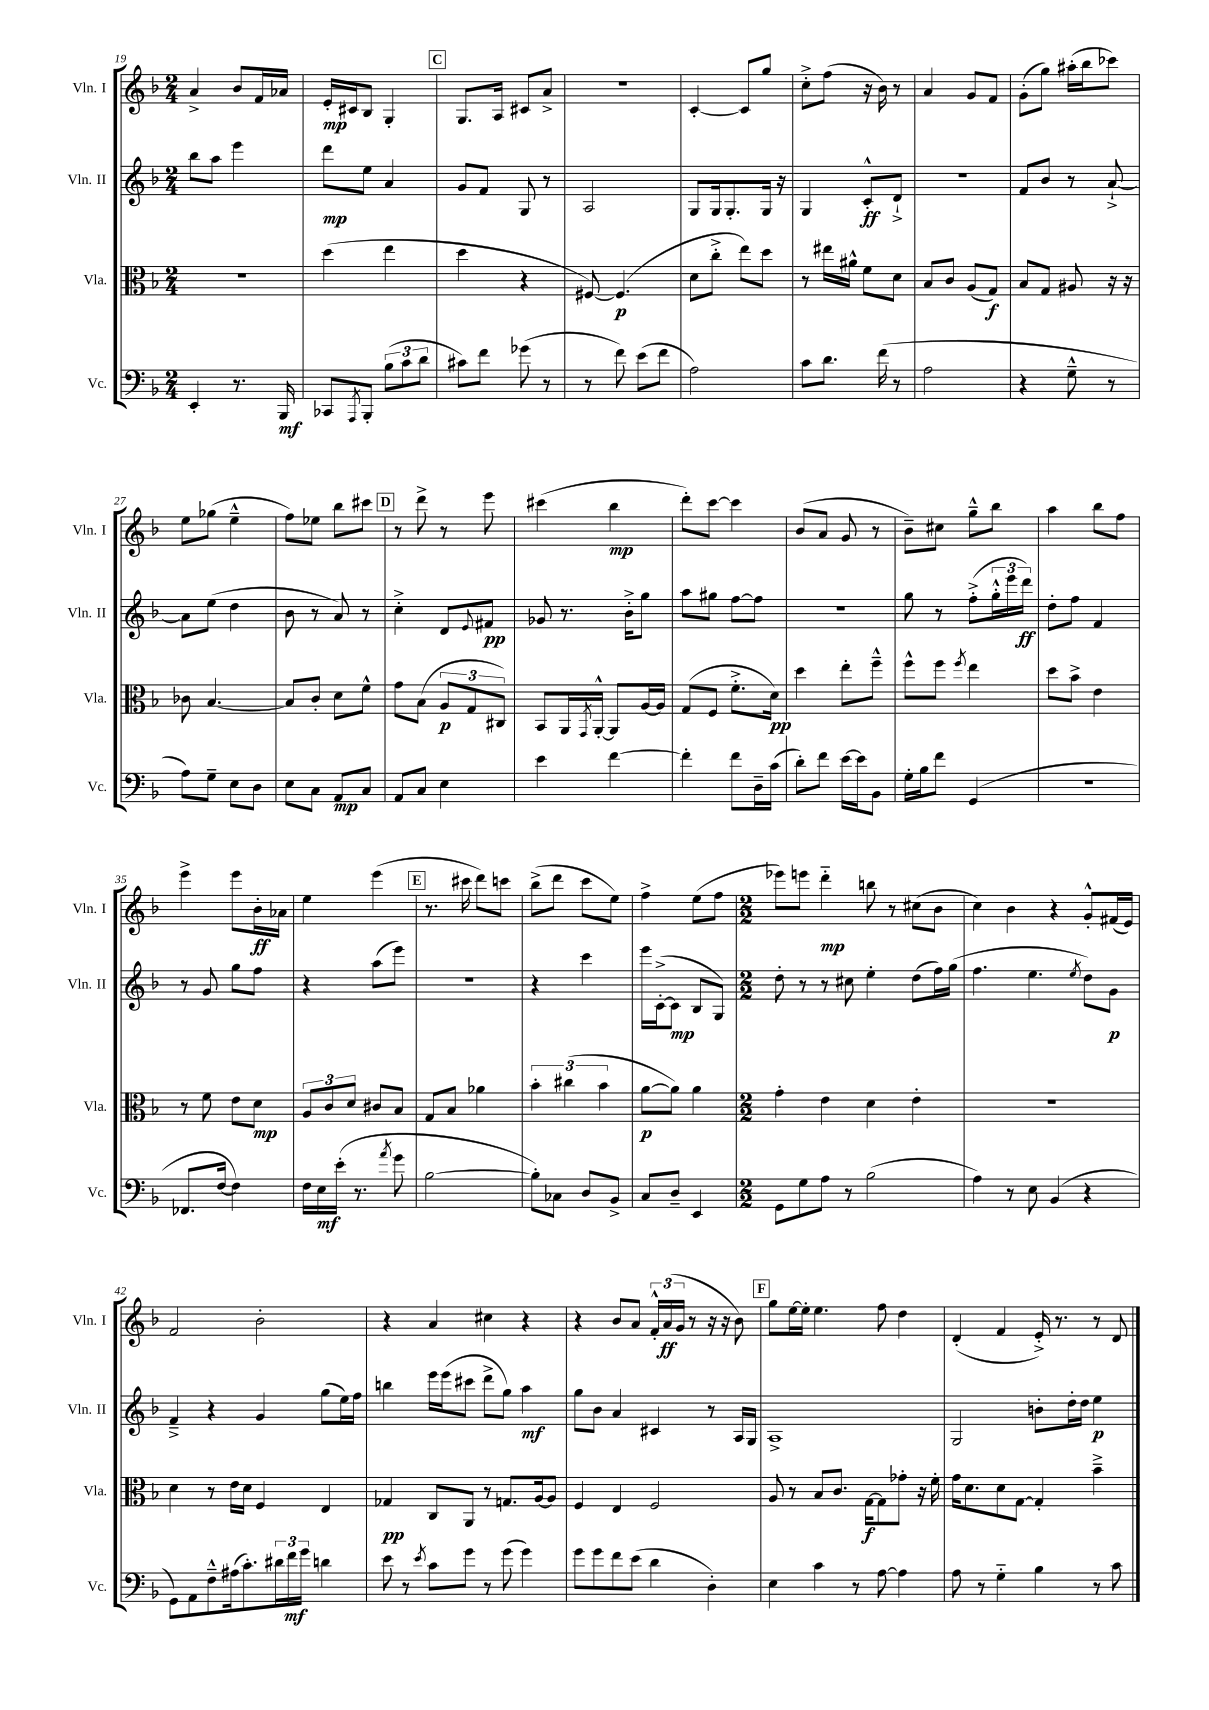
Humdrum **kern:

**kern	**kern	**kern	**kern
*staff4	*staff3	*staff2	*staff1
*clefF4	*clefC3	*clefG2	*clefG2
*k[b-]	*k[b-]	*k[b-]	*k[b-]
*M2/4	*M2/4	*M2/4	*M2/4
4EE'	2r	8bb-	4a^
.	.	8aa	.
8.r	.	4eee	8b-
.	.	.	16f
16BBB-	.	.	16a-
=	=	=	=
8CC-	(4dd	8ddd	16e'
.	.	.	16c#
8qAAA	.	.	.
8BBB-'	.	8ee	8B-
(12B-	4ee	4a	4G'
12c	.	.	.
12d	.	.	.
=	=	=	=
8c#)	4dd	8g	8.G
8f	.	8f	.
.	.	.	16A
(8g-	4r	8G	8c#
8r	.	8r	8a^
=	=	=	=
8r	[8F#)	2A	2r
8f)	(4.F#]	.	.
(8e	.	.	.
8f	.	.	.
=	=	=	=
2A)	8d	8G	[4c'
.	8cc'^	16G	.
.	.	8.G'	.
.	8ee)	.	8c]
.	8dd	16G	8gg
.	.	16r	.
=	=	=	=
8c	8r	4G	8cc'^
8.d	16ee#	.	(8ff
.	16a#^^	.	.
.	8f	8c'^^	16r
(16f	.	.	16b-)
8r	8d	8d`^	8r
=	=	=	=
2A	8B-	2r	4a
.	8c	.	.
.	(8A	.	8g
.	8G)	.	8f
=	=	=	=
4r	8B-	8f	(8g'
.	8G	8b-	8gg)
8G~^^	8A#	8r	(16aa#'
.	.	.	16bb-
8r	16r	[8a`^	8ccc-)
.	16r	.	.
=	=	=	=
8A)	8c-	8a]	8ee
8G~	[4.B-	(8ee	(8gg-
8E	.	4dd	4ee~^^
8D	.	.	.
=	=	=	=
8E	8B-]	8b-	8ff)
8C	8c'	8r	8ee-
8AA	8d	8a)	8bb-
8C	8f^^	8r	8ccc#
=	=	=	=
8AA	8g	4cc'^	8r
8C	(8B-	.	8ddd^
4E	12A	8d	8r
.	12G	.	.
.	.	8qqe	.
.	.	8f#	8eee
.	12C#)	.	.
=	=	=	=
4e	8BB-	8g-	(4ccc#
.	16AA	8.r	.
.	8qGG	.	.
.	[16AA'^^	.	.
[4f	8AA]	.	4bb-
.	.	16b-'^	.
.	[16A	8gg	.
.	16A]	.	.
=	=	=	=
4f']	(8G	8aa	8ddd')
.	8F	8gg#	[8ccc
8f	8.f'^	[8ff	4ccc]
16D~	.	8ff]	.
(16c	16d)	.	.
=	=	=	=
8d')	4dd	2r	(8b-
8f	.	.	8a
[16e	8ee'	.	8g
16e]	.	.	.
8BB-	8ff~^^	.	8r
=	=	=	=
16G'	8ff^^	8gg	8b-~)
16B-	.	.	.
8f	8ff	8r	8cc#
.	8qff	.	.
(4GG	4ee	(8ff'^	8gg~^^
.	.	24gg'^^	8bb-
.	.	24eee	.
.	.	24ddd)	.
=	=	=	=
2r	8dd	8dd'	4aa
.	8b-^	8ff	.
.	4e	4f	8bb-
.	.	.	8ff
=	=	=	=
8.FF-	8r	8r	4eee^
.	8f	8g	.
[16F	.	.	.
4F])	8e	8gg	8eee
.	8d	8ff	16b-'
.	.	.	16a-
=	=	=	=
16F	12A	4r	4ee
16E	.	.	.
.	12c	.	.
(16e'	.	.	.
.	12d	.	.
8.r	.	.	.
.	8c#	(8aa	(4eee
8qa	.	.	.
8g	8B-	8eee)	.
=	=	=	=
[2B-	8G	2r	8.r
.	8B-	.	.
.	.	.	16ccc#
.	4a-	.	8ddd)
.	.	.	8ccc
=	=	=	=
8B-'])	6b-'	4r	(8bb-^
8C-	.	.	8ddd
.	(6cc#	.	.
8D	.	4ccc	8ccc
.	6b-	.	.
8BB-^	.	.	8ee)
=	=	=	=
8C	[8a	16eee	4ff^
.	.	([16c'^	.
8D~	8a])	8c]	.
4EE	4a	8B-	(8ee
.	.	8G)	8ff
=	=	=	=
*M2/2	*M2/2	*M2/2	*M2/2
8GG	4g'	8dd'	8eee-)
8G	.	8r	8eee
8A	4e	8r	4ddd'~
8r	.	8cc#	.
(2B-	4d	4ee'	8bb
.	.	.	8r
.	4e'	(8dd	(8cc#
.	.	16ff)	8b-
.	.	(16gg	.
=	=	=	=
4A)	1r	4.ff	4cc)
8r	.	.	4b-
8E	.	4.ee	.
(4BB-	.	.	4r
.	.	8qee	.
4r	.	8dd)	8g'^^
.	.	8g	(16f#
.	.	.	16e)
=	=	=	=
8GG)	4d	4f~^	2f
8AA	.	.	.
8F~^^	8r	4r	.
(16A#	16e	.	.
8.c')	16d	.	.
.	4F	4g	2b-'
24d#	.	.	.
24f	.	.	.
24g	.	.	.
4d	4E	(8gg	.
.	.	16ee)	.
.	.	16ff	.
=	=	=	=
8e	4G-	4bb	4r
8r	.	.	.
8qe	.	.	.
8c	8C	16eee	4a
.	.	(16eee	.
8g	8AA	8ccc#	.
8r	8r	8ddd^	4cc#
(8g	8.G	8gg)	.
4g)	.	4aa	4r
.	[16A	.	.
.	8A]	.	.
=	=	=	=
8g	4F	8gg	4r
8g	.	8b-	.
8f	4E	4a	8b-
(8e	.	.	8a
4d	2F	4c#	24f'^^
.	.	.	(24a
.	.	.	24g
.	.	.	8r
4D')	.	8r	16r
.	.	.	16r
.	.	16A	8b-)
.	.	16G	.
=	=	=	=
4E	8A	1A^	8gg
.	8r	.	[16ee
.	.	.	16ee']
4c	8B-	.	4.ee
.	8.c	.	.
8r	.	.	.
.	[16G	.	.
[8A	8G]	.	8ff
4A]	8g-'	.	4dd
.	16r	.	.
.	16f'	.	.
=	=	=	=
8A	16g	2G	(4d'
.	8.d	.	.
8r	.	.	.
4G'~	8d	.	4f
.	[8G	.	.
4B-	4G']	8b'	16e'^)
.	.	.	8.r
.	.	16dd'	.
.	.	16dd	.
8r	4b-~^	4ee	8r
8c	.	.	8d
==	==	==	==
*-	*-	*-	*-
